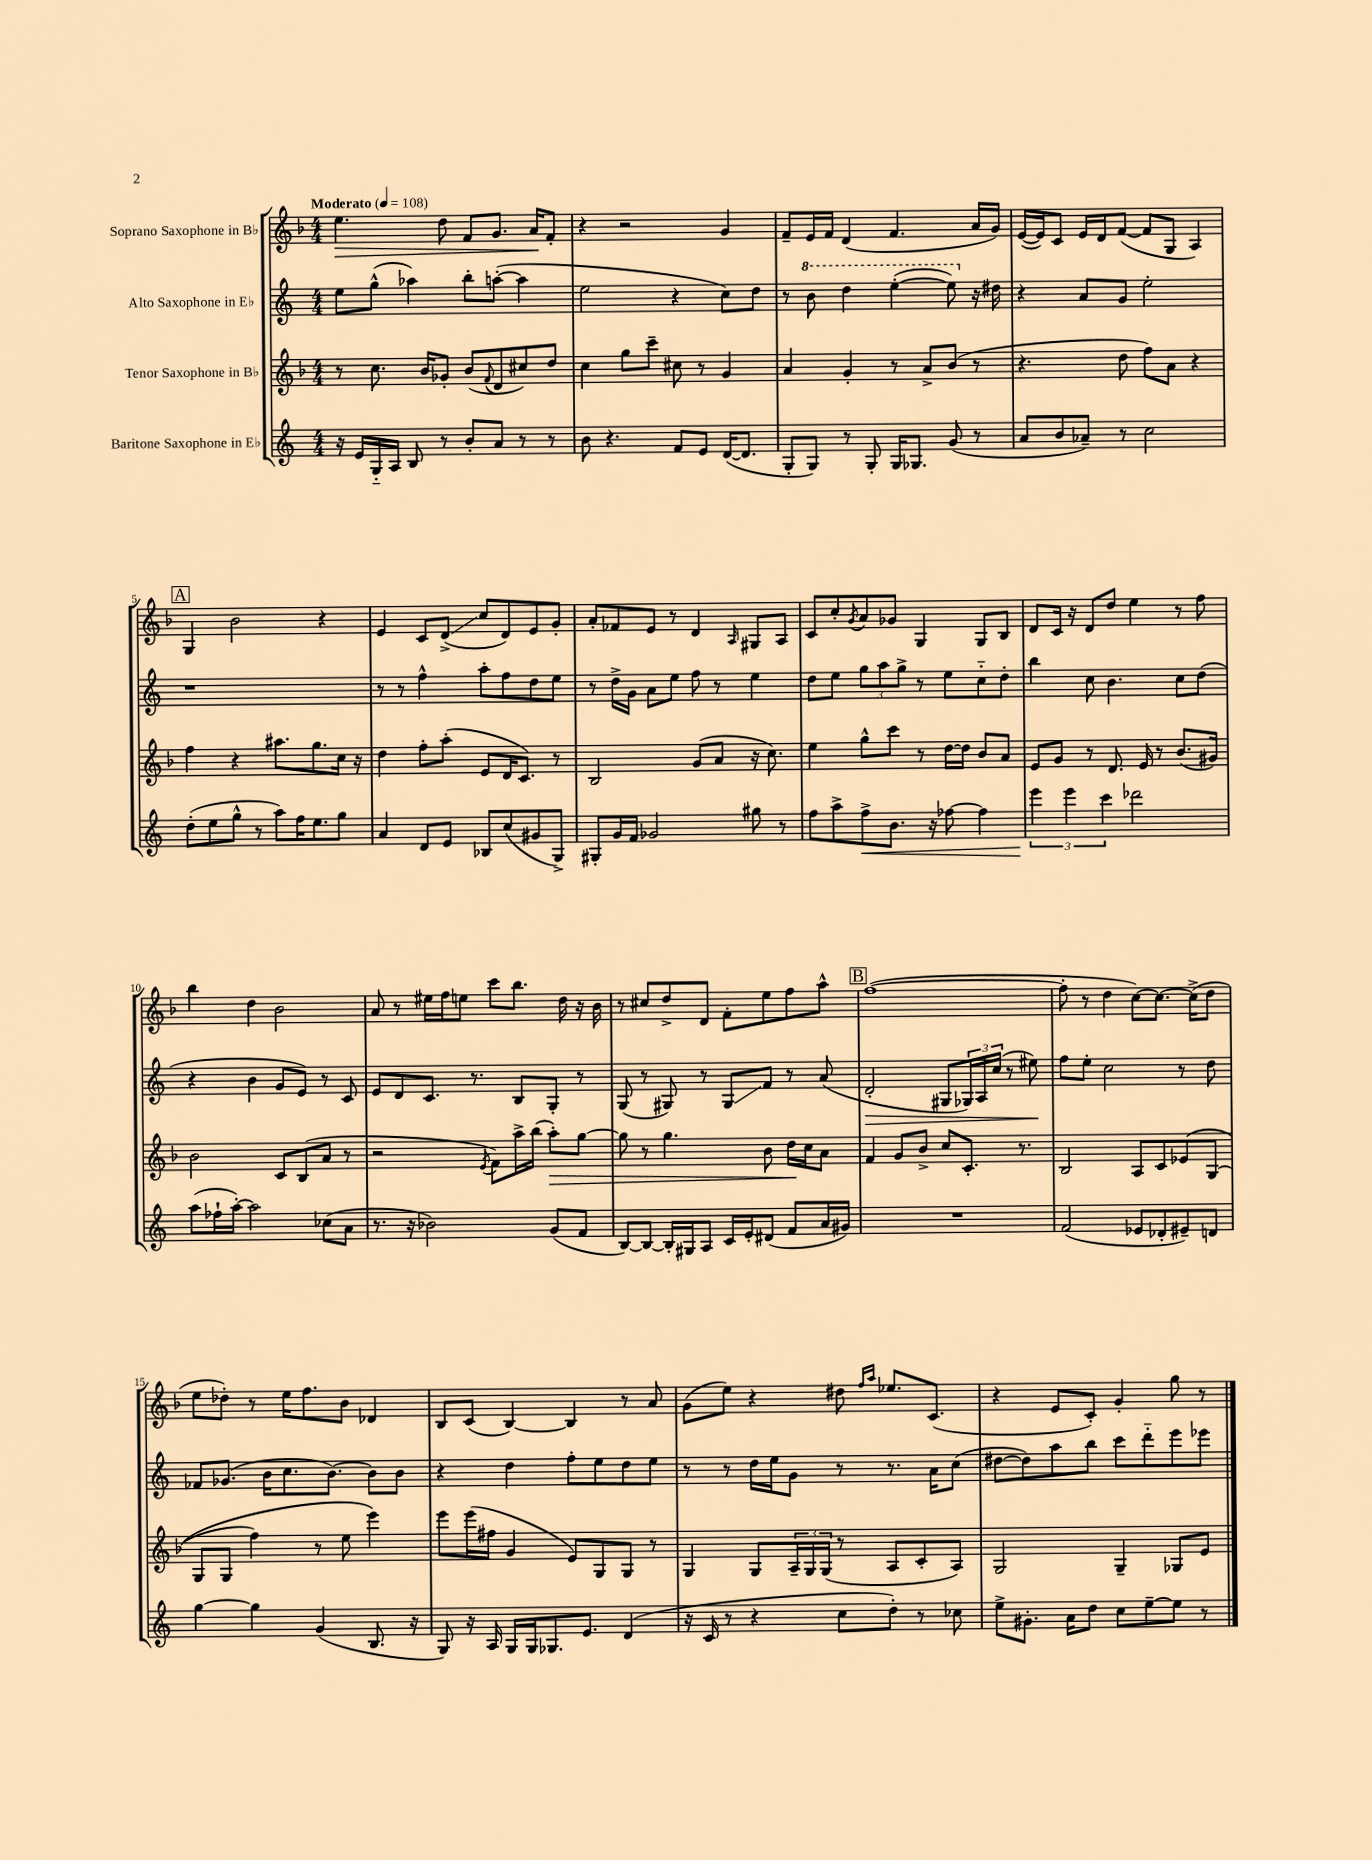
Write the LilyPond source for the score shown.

<<
\new StaffGroup <<
\new Staff = "s0" \with { instrumentName = "Soprano Saxophone in Bb" } {
    \clef treble \key f \major \numericTimeSignature \time 4/4 \tempo "Moderato" 4 = 108
    e''4.\> d''8 f'8 g'8. a'16\! f'8-. |
    r4 r2 g'4 |
    f'8-- e'16 f'16 d'4( f'4. a'16 g'16) |
    e'16~( e'16) c'8 e'16 d'16 f'8~( f'8 g8 a4) |
    \mark \markup { \box "A" } g4 bes'2 r4 |
    e'4 c'8 d'8->\glissando( c''8 d'8) e'8 g'8-. |
    a'8-. fes'8 e'8 r8 d'4 \grace { a16 } gis8 a8 |
    c'8 c''8-. \acciaccatura { g'8 } a'8 ges'8 g4 g8 bes8 |
    d'8 c'16 r16 d'8 d''8 e''4 r8 f''8 |
    bes''4 d''4 bes'2 |
    a'8 r8 eis''16 f''16 e''8 c'''8 bes''8. d''16 r16 bes'16 |
    r8 cis''8 d''8-> d'8 f'8-. e''8 f''8 a''8-^ |
    \mark \markup { \box "B" } f''1~( |
    f''8-. r8 d''4 c''8~) c''8.~ c''16->( d''8 |
    e''8 des''8-.) r8 e''16 f''8. bes'8 des'4 |
    bes8 c'8( bes4~) bes4 r8 a'8 |
    g'8( e''8) r4 dis''8 \grace { f''16 a''16 } ees''8. c'8.( |
    r4 e'8 c'8-.) g'4-. g''8 r8 \bar "|." |
}
\new Staff = "s1" \with { instrumentName = "Alto Saxophone in Eb" } {
    \clef treble \key c \major \numericTimeSignature \time 4/4
    e''8 g''8-^( aes''4) b''8-. a''8~-.( a''4 |
    e''2 r4 c''8) d''8 |
    r8 \ottava #1 b''8 d'''4 e'''4~-.( e'''8) \ottava #0 r16 dis''16 |
    r4 a'8 g'8 e''2-. |
    \mark \markup { \box "A" } r1 |
    r8 r8 f''4-^ a''8-. f''8 d''8 e''8 |
    r8 d''16-> g'16 a'8 e''8 f''8 r8 e''4 |
    d''8 e''8 \tuplet 3/2 { g''8 a''8 g''8-> } r8 e''8 c''8-_ d''8-. |
    b''4 c''8 b'4. c''8 d''8( |
    r4 b'4 g'8 e'8) r8 c'8 |
    e'8 d'8 c'8. r8. b8 g8-. r8 |
    g8( r8 gis8) r8 gis8\glissando f'8 r8 a'8( |
    \mark \markup { \box "B" } d'2-.\> gis8 \tuplet 3/2 { ges16) a16 c''16( } r8 eis''8\!) |
    f''8 e''8-. c''2 r8 d''8 |
    fes'8 ges'8.( b'16 c''8. b'8.~) b'8 b'8 |
    r4 d''4 f''8-. e''8 d''8 e''8 |
    r8 r8 d''16 e''16 g'8 r8 r8. a'16 c''8( |
    dis''8~ dis''8) a''8 b''8 c'''8 d'''8-_ e'''8 ees'''8 \bar "|." |
}
\new Staff = "s2" \with { instrumentName = "Tenor Saxophone in Bb" } {
    \clef treble \key f \major \numericTimeSignature \time 4/4
    r8 c''8. bes'16 ges'8-. bes'8( \appoggiatura { f'8 } d'8 cis''8) d''8 |
    c''4 g''8 c'''8-- cis''8 r8 g'4 |
    a'4 g'4-. r8 a'8-> bes'8( r8 |
    r4. d''8 f''8) a'8 r4 |
    \mark \markup { \box "A" } f''4 r4 ais''8. g''8. c''16 r16 |
    d''4 f''8-. a''8-.( e'8 d'16 c'8.) r8 |
    bes2 g'8( a'8 r16 c''8.) |
    e''4 g''8-^ c'''8 r8 d''16~ d''16 bes'8 a'8 |
    e'8 g'8 r8 d'8. e'16 r8 bes'8.( gis'16) |
    bes'2 c'8 bes8( a'8 r8 |
    r2 \acciaccatura { e'8 } f'8) a''16-> bes''16( a''8-.\>) g''8~ |
    g''8 r8 g''4. bes'8 d''16\! c''16 a'8 |
    \mark \markup { \box "B" } f'4 g'8 bes'8-> c''8 c'8.-. r8. |
    bes2 a8 c'8 ees'8\( g8( |
    g8 g8 f''4) r8 e''8 e'''4\) |
    e'''8 e'''16( fis''16 g'4 e'8) g8 g8 r8 |
    g4 g8 \tuplet 3/2 { a16-- g16 g16( } r8 a8 c'8-. a8) |
    g2 g4-- ges8 e'8 \bar "|." |
}
\new Staff = "s3" \with { instrumentName = "Baritone Saxophone in Eb" } {
    \clef treble \key c \major \numericTimeSignature \time 4/4
    r16 e'16 g16-_ a16 b8 r8 b'8-. a'8 r8 r8 |
    b'8 r4. f'8 e'8 d'16~( d'8. |
    g8-. g8) r8 g8-. g16 ges8. g'8( r8 |
    a'8 b'8 aes'8--) r8 c''2 |
    \mark \markup { \box "A" } d''8-.( e''8 g''8-^ r8 a''8) f''16 e''8. g''8 |
    a'4 d'8 e'8 bes8 c''8( gis'8 g8->) |
    gis8-. g'16 f'16 ges'2 gis''8 r8 |
    f''8 a''8-> f''8->\< b'8. r16 fes''8~ fes''4 |
    \tuplet 3/2 { e'''4\! e'''4 c'''4 } des'''2 |
    a''8( fes''16-! a''16~-.) a''2 ces''8( a'8 |
    r8. r16 bes'2) g'8( f'8 |
    b8~) b8~ b16-. gis16 a8 c'16 e'16-. dis'8( f'8 a'16 gis'16) |
    \mark \markup { \box "B" } R1 |
    f'2( ees'8 des'8-. eis'8--) d'8 |
    g''4~ g''4 g'4( b8. r16 |
    g8) r16 a16 g16 g16 ges8. e'8. d'4( |
    r16 c'16 r8 r4 c''8 d''8-.) r8 ces''8 |
    e''8-> gis'8.-. a'16 d''8 c''8 e''8~-- e''8 r8 \bar "|." |
}
>>
>>
